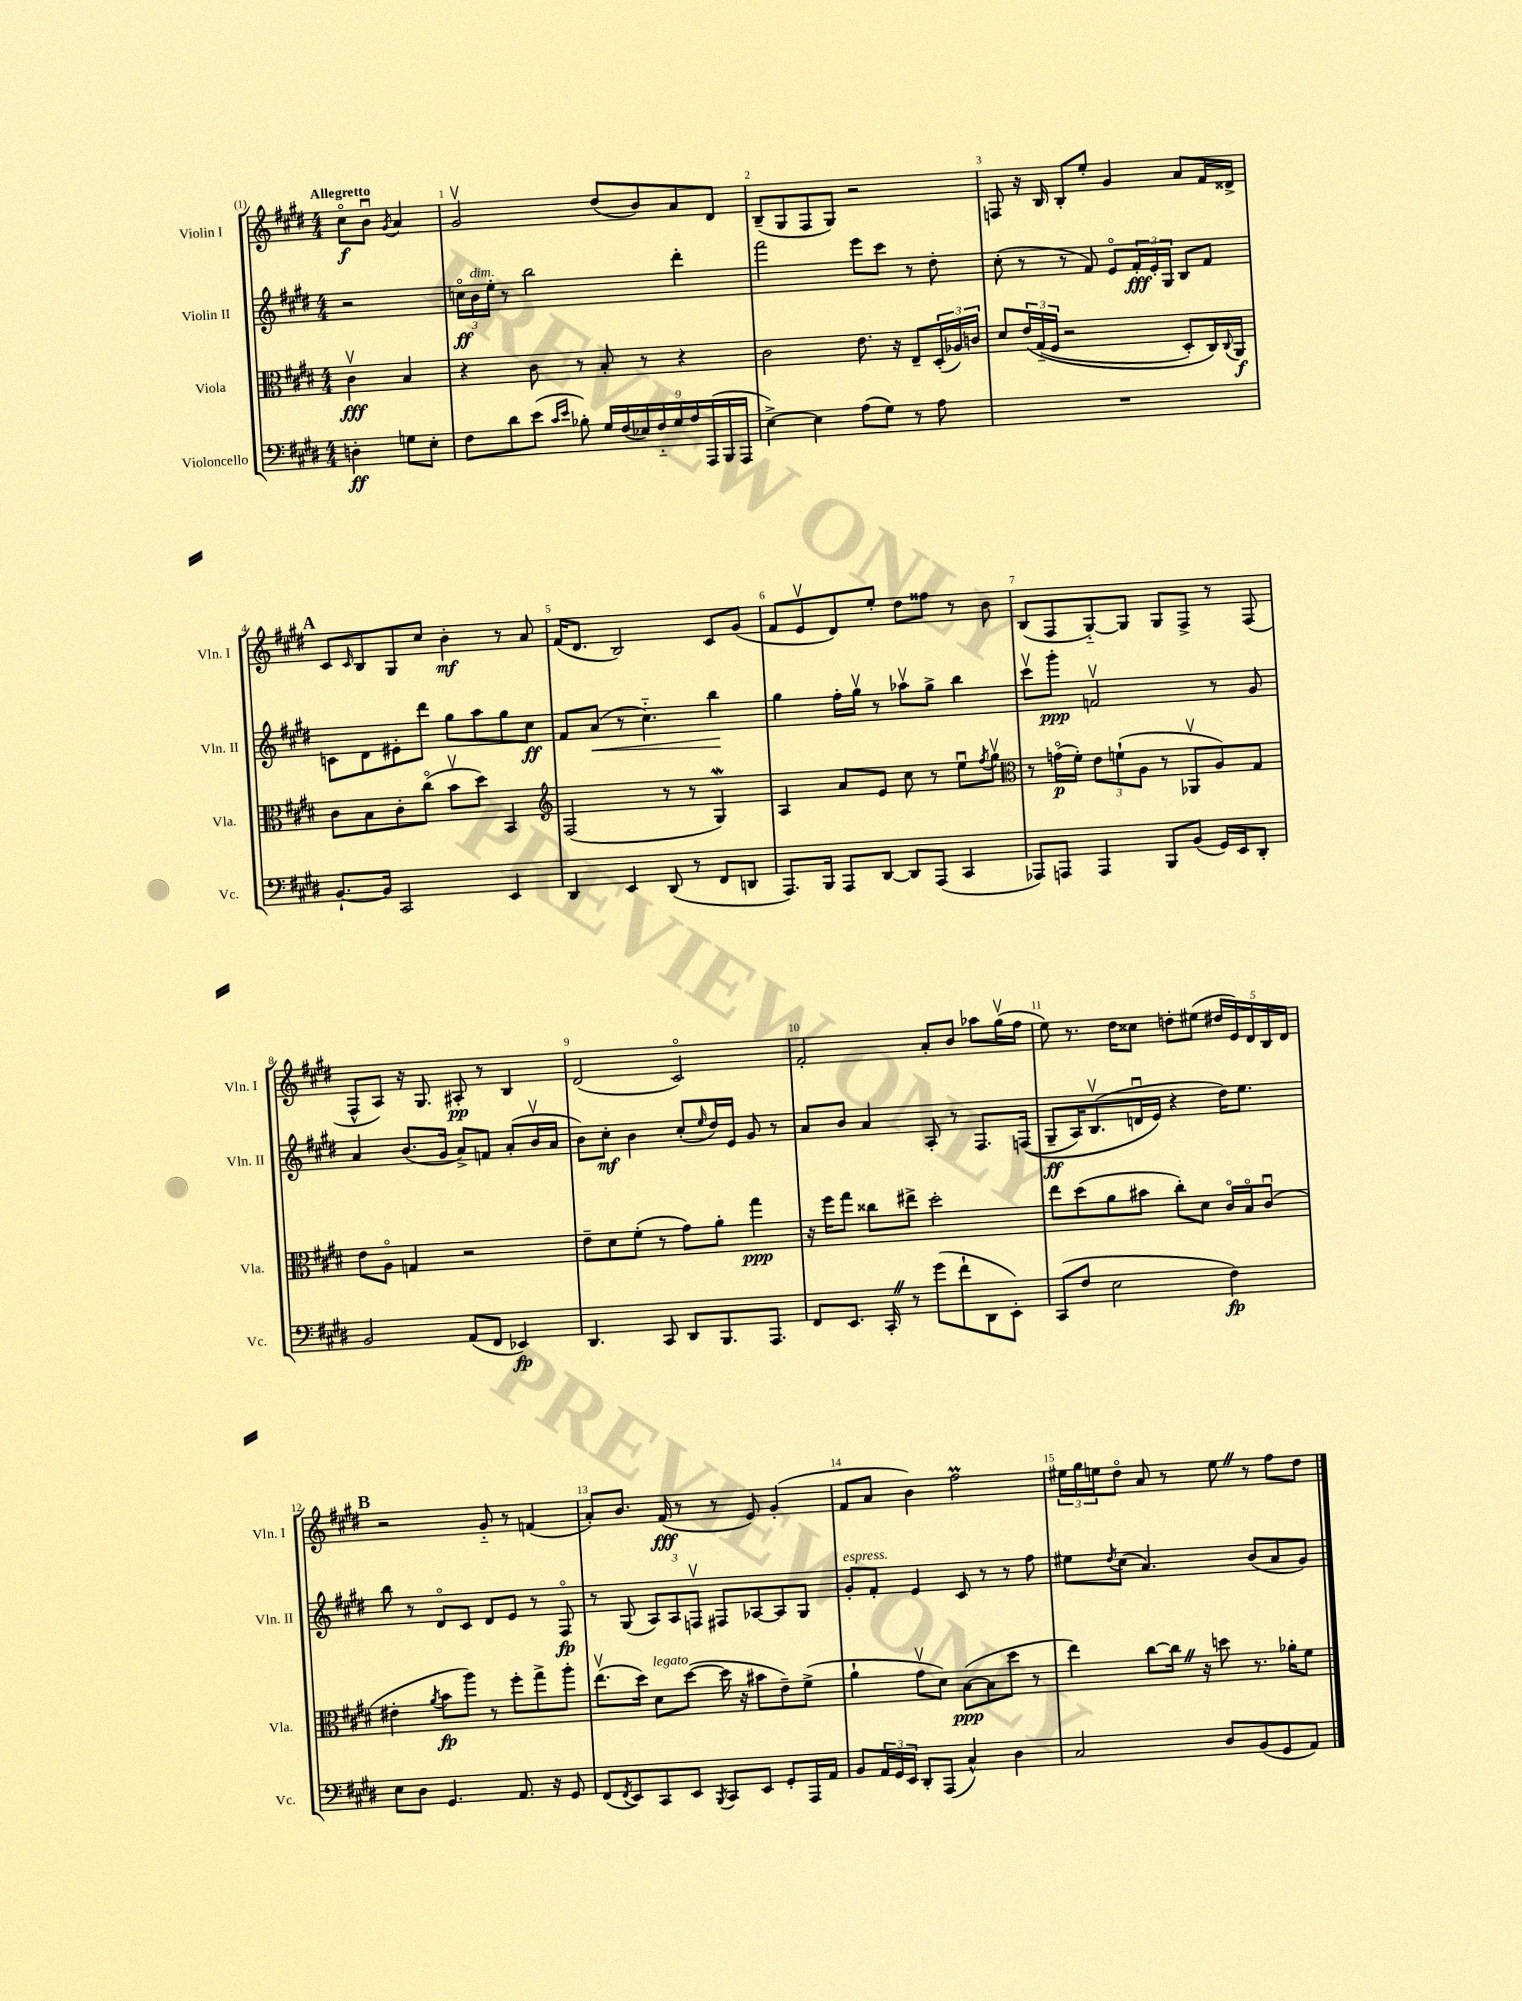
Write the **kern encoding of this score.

**kern	**kern	**kern	**kern
*staff4	*staff3	*staff2	*staff1
*clefF4	*clefC3	*clefG2	*clefG2
*k[f#c#g#d#]	*k[f#c#g#d#]	*k[f#c#g#d#]	*k[f#c#g#d#]
*M4/4	*M4/4	*M4/4	*M4/4
4D'\	4c#v\	2r	8cc#o\L
.	.	.	8bu\J
.	.	.	8qg#/
8G\L	4B/	.	4a/
8E'\J	.	.	.
=	=	=	=
8F#\L	4r	24cco\LL	2g#v/
.	.	24b\	.
.	.	24ee'\JJ	.
8d#\	.	8r	.
(8e\J	8c#\	2bb\	.
16qqc#/LL	.	.	.
16qqe/JJ	.	.	.
8B-'\)	8r	.	.
18G#/LL	8B'/	.	(8dd#/L
(18F#/	.	.	.
18E-/)	.	.	.
.	8r	.	8b/)
18F#'~/	.	.	.
18G#/	.	.	.
.	4r	4ddd#'\	8a/
18A/	.	.	.
(18AAA/	.	.	.
.	.	.	8d#/J
18BBB/	.	.	.
18AAA/JJ	.	.	.
=	=	=	=
[4E^\)	2c#\	2fff#\	(8B~/L
.	.	.	8G#/
4E\]	.	.	8F#/
.	.	.	8G#/J)
(8A\L	8.e\	8eee\L	2r
8G#\J)	.	8ccc#\J	.
.	16r	.	.
8r	8E~/L	8r	.
8A\	(24D#'/L	8dd#'\	.
.	24A-/)	.	.
.	24c/JJ	.	.
=	=	=	=
1r	8d#/L	(8cc#'\	8F/
.	&(24e/L	8r	16r
.	(24G#'~/	.	.
.	.	.	16B/
.	24F#/JJ	.	.
.	2r	8r	8B'/L
.	.	8f#/)	8ee'/J
.	.	8eo/L	4g#/
.	.	24f#'/L	.
.	.	24e'/	.
.	.	24G#/JJ	.
.	8D#'/L)	8B/L	8a/L
.	16C#/L&)	8f#/J	16f#/L
.	8qqC#/	.	.
.	16AA/JJ	.	16d##^/JJ
=	=	=	=
[8.BB`/L	8c#\L	8c\L	8c#/L
.	.	.	16qqc#/
.	8B\	8d#\	8B/
16BB/]Jk	.	.	.
2CC#/	8c#'\	8e#'\	8G#/
.	(8cc#o\J	8ddd#\J	8cc#/J
.	8bv\L	8gg#\L	4b'\
.	8dd#\J)	8aa\	.
4EE/	4BB/	8gg#\	8r
.	.	8cc#\J	8a/
=	=	=	=
*	*clefG2	*	*
4DD#/	(2F#/	8f#/L	(16f#/LK
.	.	.	8.d#/J
.	.	(8a/J	.
4EE/	.	8r	2B/)
.	.	4.cc#'~\)	.
(8DD#/	8r	.	.
8r	8r	.	.
8FF#/L	4G#/)	4bb\	8c#/L
8DD/J	.	.	(8g#/J
=	=	=	=
8.AAA/L)	4A/	4gg#\	8f#/L
.	.	.	8ev/
16BBB/Jk	.	.	.
8AAA/L	8a/L	16ff#'\LL	8d#/)
.	.	16gg#v\JJ	.
[8DD#/J	8e/J	8r	8ee'/J
8DD#/]L	8cc#\	8aa-v\L	8dd#\L
(8AAA/J	8r	8gg#^\J	8ff##\J
4CC#/	8eeu\L	4bb\	8r
.	8qff#/	.	.
.	8gg#v\J	.	8b\
=	=	=	=
*	*clefC3	*	*
8AAA-/L)	8r	8ccc#v\L	(8B/L
8AAA/J	(16go\LL	8ggg#'\J	8F#/
.	16f#'\JJ)	.	.
4AAA/	12e\L	2fv/	[8G#'~/)
.	(12f`\	.	.
.	.	.	8G#/]J
.	12A\J	.	.
8BBB/L	8r	.	8G#/L
(8BB/J	8AA-v/L	.	8F#^/J
16GG#/LL)	8A/)	8r	8r
16EE/J	.	.	.
8DD#'/J	8G#/J	8g#/	(8F#/
=	=	=	=
2BB/	8e\L	4a/	8F#^^/L
.	8Ao\J	.	8A/J)
.	4G/	(8.b/L	16r
.	.	.	8.G#/
.	.	16g#/Jk	.
(8AA/L	2r	8a^/L)	8A#'/
8FF#/J	.	8f/J	8r
4EE-/)	.	(8a'/L	4B/
.	.	16bv/L	.
.	.	16a/JJ	.
=	=	=	=
4.DD#/	8e~\L	8b\L)	(2d#/
.	8d#\	8cc#'\J	.
.	(8f#'\J	4b\	.
8CC#/	8r	.	.
8DD#/L	8g#\L)	(8cc#'/L	2c#o/)
.	.	16qqee/	.
8.BBB/	8a'\J	16dd#/L)	.
.	.	16e/JJ	.
.	4gg#\	8g#/	.
8.AAA/J	.	.	.
.	.	8r	.
=	=	=	=
8FF#/L	16r	8a/L	2f#'/
.	16ff#\LK	.	.
8.EE/J	8gg#\J	8b/J	.
.	8cc##\L	4a/	.
16CC#'/	.	.	.
8r	8ee#^\J	.	.
(8g#\L	2dd#'\	8A'/	8a'/L
8f#`\	.	8r	8b/J
8DD#\	.	8.F#/L	8aa-\L
8EE'\J)	.	.	(16gg#v\L
.	.	&((16F/Jk	16ff#\JJ
=	=	=	=
(8CC#/L	8ee\L	8G#~/L	8ee\)
8F#/J	(8dd#\	16A/K)	8.r
.	.	(8.Bv/	.
2E\	8a\	.	.
.	.	.	16dd#\LK
.	8b#\J	16du/L	8cc##\J
.	.	16e/JJ&)	.
.	8cc#'\L)	4r	8dd'\L
.	8d#\J	.	(8ee#\J
4F#\)	16c#o/LL	16dd#\LK)	20dd#/LL
.	.	.	20e/)
.	16Bo/J	8.ee\J	.
.	.	.	20d#/
.	(8c#u/J	.	.
.	.	.	20B/
.	.	.	20d#/JJ
=	=	=	=
8E\L	4e#'\	8bb\	2r
8D#\J	.	8r	.
.	8qa/	.	.
4.GG#/	8b\L	8d#o/L	.
.	8aa\J)	8c#/J	.
.	8r	8d#/L	8g#'~/
8.AA/	8ff#'\L	8e/J	8r
.	8gg#^\	8r	(4f/
16r	.	.	.
8GG#/	8aa'\J	8F#o/	.
=	=	=	=
(8FF#/L	(8.eev\L	8r	8a'/L)
8qFF#/	.	.	.
8EE/)	.	(8G#/	8.b/J
.	16dd#\Jk)	.	.
8CC#/	8d#\L	12A/L)	.
.	.	.	(16f#/
.	.	12A/	.
8EE/J	([8dd#\J	.	8r
.	.	12Fv/J	.
8qBBB/	.	.	.
8CC#/L	16dd#\]	8F#/L	8r
.	16r	.	.
8EE/J	8b#\L	[8A-/	8e/)
8GG#'/L	8e~\)	8A-/]	(4g#'/
16AAA/L	(8f#^\J	8G#/J	.
16AA/JJ	.	.	.
=	=	=	=
8BB/L	4a`\	8g#'/L	8f#/L
24AA/L	.	8f#'/J	8a/J
24GG#/	.	.	.
24EE/JJ	.	.	.
8DD#'/L	8g#v\L	4e/	4b\)
(8AAA/J	8d#\J)	.	.
4C#^^/)	([8B\L	8c#/	2ff#\
.	8B\]	8r	.
4D#\	8dd#\J	8r	.
.	8r	8ff#\	.
=	=	=	=
2C#/	4ee\)	8ee#\L	24ee#\LL
.	.	.	24gg#\
.	.	.	24ee\J
.	.	8qdd#/	.
.	.	(8cc#\J	8dd#o\J
.	[8cc#\L	4.a/)	8a/
.	16cc#\]Jk	.	8r
.	16r	.	.
8D#/L	8dd\	.	8ee\
(8BB/	8.r	(8b/L	8r
8GG#/	.	8a/	8ff#\L
.	16a-'\LK	.	.
8AA/J)	8f#\J	8g#/J)	8dd#\J
==	==	==	==
*-	*-	*-	*-
